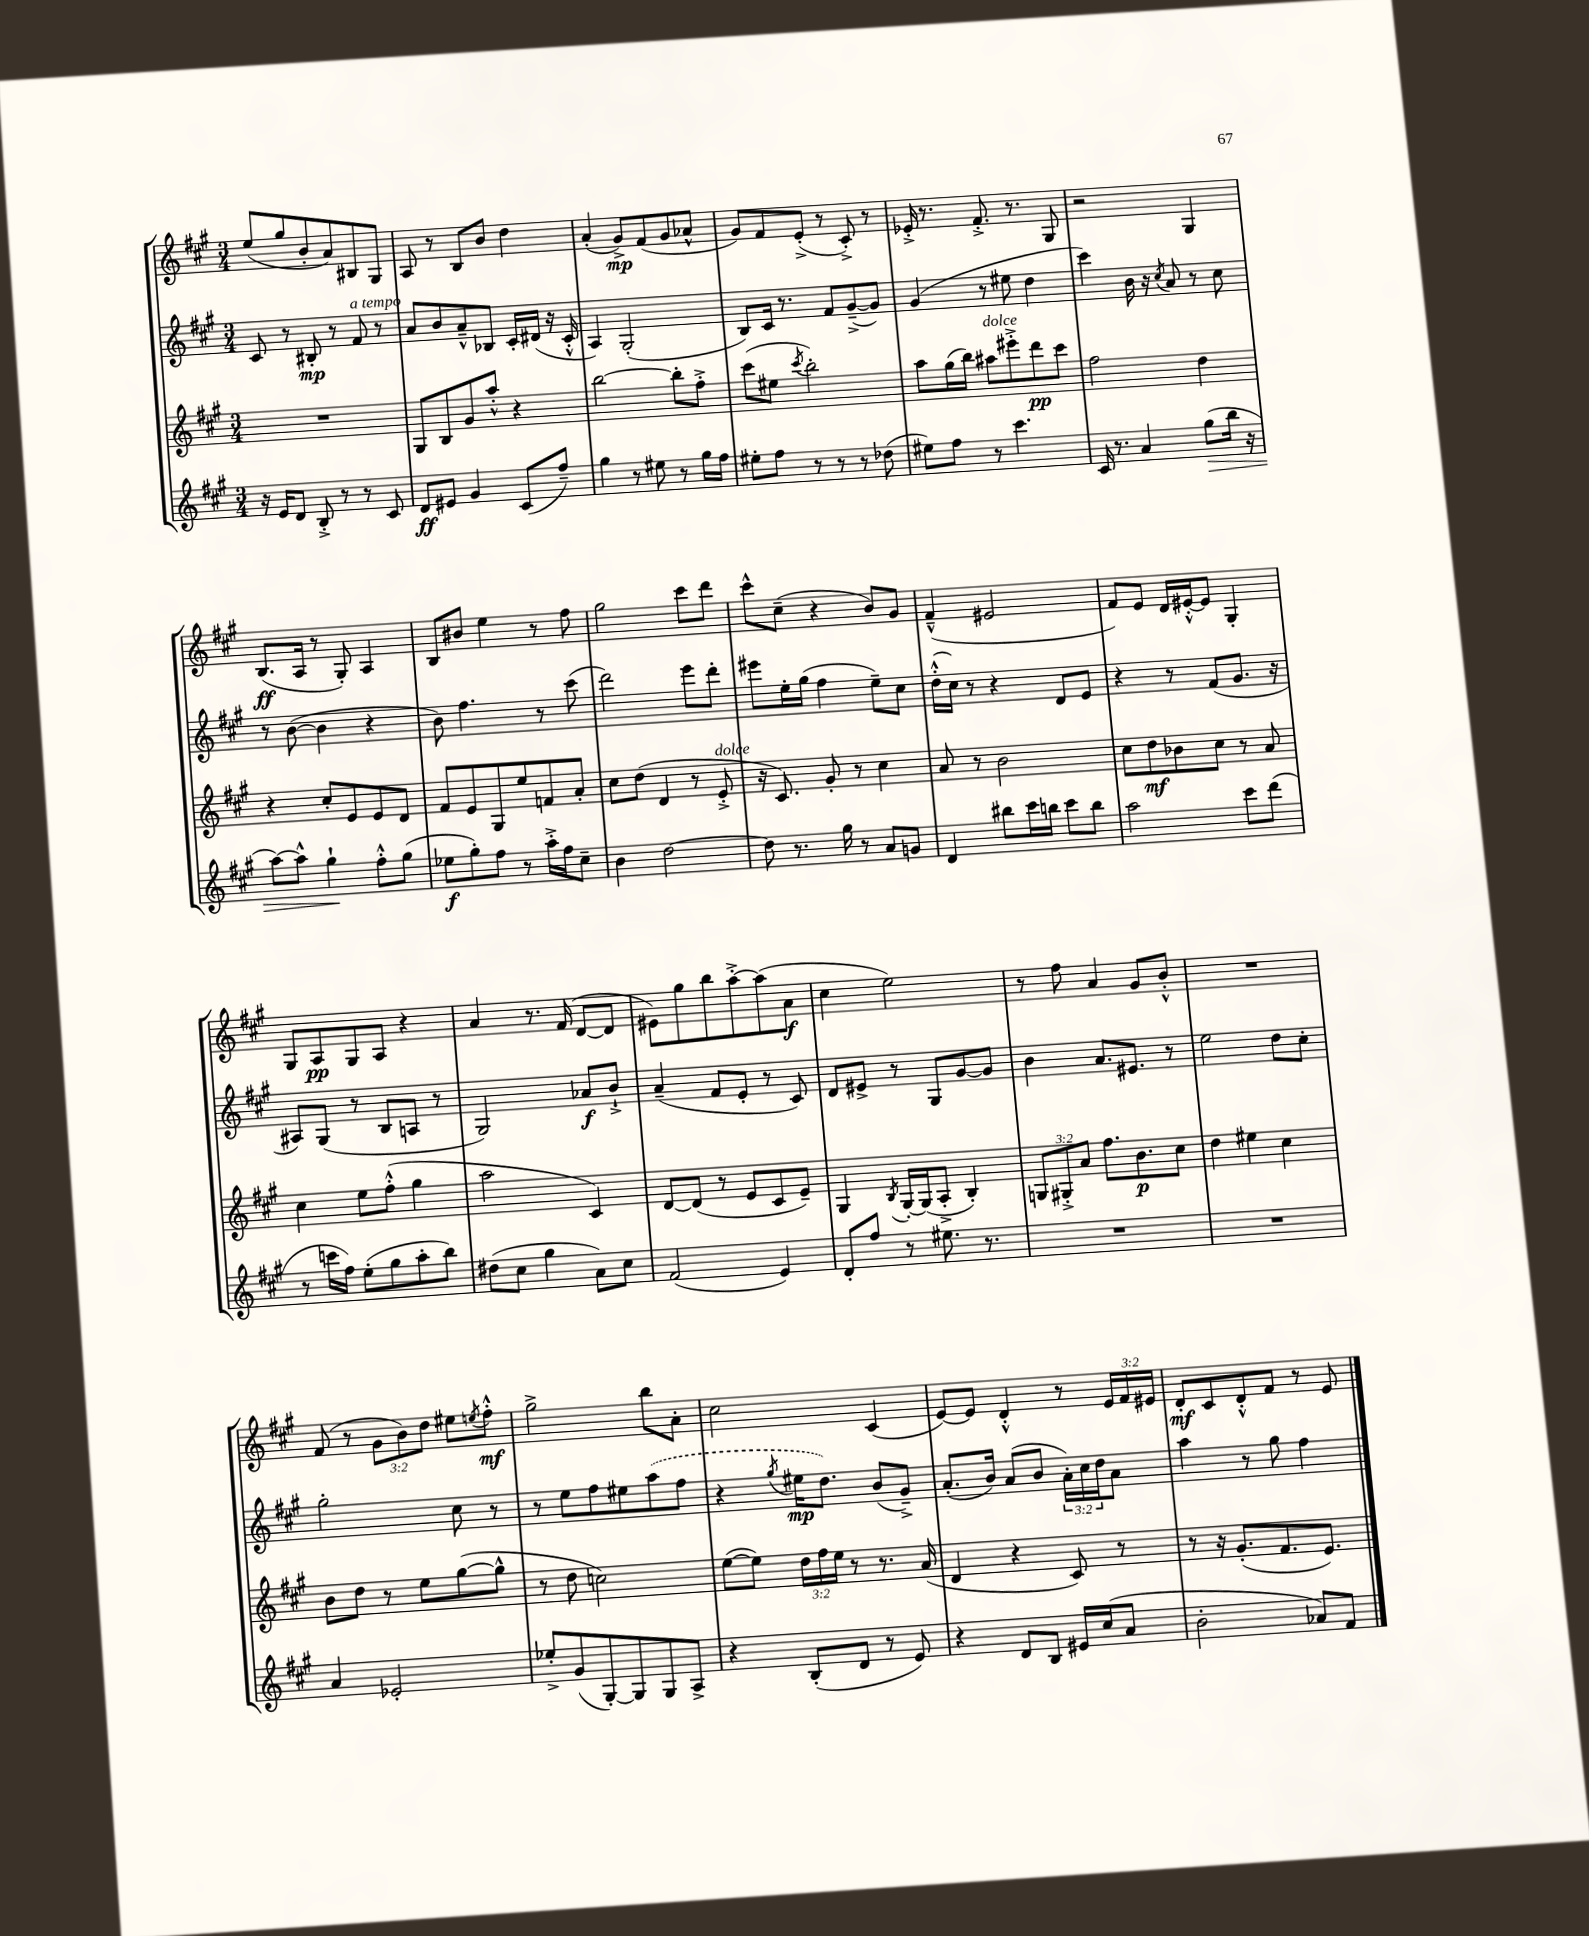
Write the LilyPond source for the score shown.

<<
\new StaffGroup <<
\new Staff = "s0" {
    \clef treble \key a \major \numericTimeSignature \time 3/4 \override Staff.TupletNumber.text = #tuplet-number::calc-fraction-text
    e''8( gis''8 b'8-. a'8) bis8 gis8 |
    a8 r8 b8 b'8 d''4 |
    a'4-.( gis'8->\mp) fis'8( gis'8 aes'8-^ |
    gis'8) fis'8 e'8-.->( r8 cis'8-.->) r8 |
    ees'16-.-> r8. fis'8.-.-> r8. gis8 |
    r2 gis4 |
    b8.\ff( a16 r8 gis8-.) a4 |
    b8 bis'8 e''4 r8 fis''8 |
    gis''2 cis'''8 d'''8 |
    cis'''8-^ cis''8--( r4 b'8) gis'8 |
    fis'4---^( eis'2 |
    fis'8) e'8 d'16 eis'16~-.-^ eis'8 gis4-. |
    gis8 a8\pp gis8 a8 r4 |
    a'4 r8. fis'16( d'8~ d'8 |
    eis'8) gis''8 b''8 a''8~-.-> a''8( a'8\f |
    cis''4 e''2) |
    r8 fis''8 a'4 gis'8 b'8-.-^ |
    R2. |
    fis'8( r8 \tuplet 3/2 { gis'8 b'8) d''8 } eis''8 \acciaccatura { e''8 } fis''8-.-^\mf |
    gis''2-> b''8 a'8-. |
    cis''2 cis'4( |
    e'8~) e'8 d'4-.-^ r8 \tuplet 3/2 { e'16 fis'16 eis'16 } |
    d'8-.\mf cis'8 d'8-.-^ fis'8 r8 e'8 \bar "|." |
}
\new Staff = "s1" {
    \clef treble \key a \major \numericTimeSignature \time 3/4 \override Staff.TupletNumber.text = #tuplet-number::calc-fraction-text
    cis'8 r8 bis8-.\mp r8 fis'8^\markup { \italic "a tempo" } r8 |
    a'8 b'8 a'8---^ bes8 cis'16-. dis'16( r16 cis'16-.-^ |
    a4) gis2-.( |
    b8) cis'16 r8. fis'8 gis'8~--->( gis'8) |
    gis'4( r8 eis''8 d''4 |
    cis'''4) b'16 r16 \acciaccatura { cis''8 } a'8 r8 cis''8 |
    r8 b'8~( b'4 r4 |
    b'8) fis''4. r8 cis'''8( |
    d'''2) e'''8 d'''8-. |
    eis'''8 e''16-. gis''16( fis''4 e''8--) cis''8 |
    d''16-.-^( cis''16) r8 r4 d'8 e'8 |
    r4 r8 fis'8( gis'8. r16 |
    ais8) gis8( r8 b8 a8 r8 |
    gis2) aes'8\f b'8-!-> |
    a'4--( fis'8 e'8-. r8 cis'8) |
    d'8 eis'8-> r8 gis8 gis'8~ gis'8 |
    b'4 a'8. eis'8. r8 |
    e''2 d''8 cis''8-. |
    gis''2-. cis''8 r8 |
    r8 e''8 fis''8 eis''8 \once \slurDashed a''8( fis''8 |
    r4 \acciaccatura { gis''8 } eis''16\mp d''8.) b'8( gis'8--->) |
    a'8.-.( b'16) a'8( b'8 \tuplet 3/2 { a'16-.) cis''16 d''16 } a'8 |
    a''4 r8 gis''8 fis''4 \bar "|." |
}
\new Staff = "s2" {
    \clef treble \key a \major \numericTimeSignature \time 3/4 \override Staff.TupletNumber.text = #tuplet-number::calc-fraction-text
    R2. |
    gis8 b8 gis'8 a''8-.-^ r4 |
    b''2~ b''8-. fis''8-.-> |
    cis'''8( eis''8 \acciaccatura { cis'''8 } b''2-.) |
    a''8 gis''16( b''16) ais''8^\markup { \italic "dolce" } eis'''8-.-> d'''8\pp cis'''8 |
    fis''2 d''4 |
    r4 cis''8-. e'8 e'8 d'8 |
    fis'8 e'8 gis8 e''8 f'8 a'8-. |
    cis''8 d''8( d'4 r8 e'8-.->^\markup { \italic "dolce" } |
    r16 cis'8.) gis'8-. r8 cis''4 |
    a'8 r8 b'2 |
    cis''8 d''8\mf bes'8 cis''8 r8 a'8 |
    cis''4 e''8 fis''8-.-^( gis''4 |
    a''2 cis'4) |
    d'8~ d'8( r8 e'8 cis'8 e'8--) |
    gis4 \acciaccatura { b8 } gis16~-. gis16( a8-.-> b4-.) |
    \tuplet 3/2 { g8 gis8-.-> a'8 } fis''8. b'8.\p cis''8 |
    d''4 eis''4 cis''4 |
    b'8 d''8 r8 e''8 gis''8~( gis''8-^ |
    r8 d''8 c''2) |
    e''8~( e''8) \tuplet 3/2 { d''16 fis''16 e''16 } r8 r8. a'16( |
    d'4 r4 cis'8) r8 |
    r8 r16 gis'8.-.( fis'8. e'8.) \bar "|." |
}
\new Staff = "s3" {
    \clef treble \key a \major \numericTimeSignature \time 3/4
    r16 e'16 d'8 b8-.-> r8 r8 cis'8 |
    d'8\ff eis'8 gis'4 cis'8( fis''8--) |
    gis''4 r8 eis''8 r8 gis''16 fis''16 |
    eis''8-. fis''8 r8 r8 r8 des''8( |
    eis''8) fis''8 r8 cis'''4. |
    cis'16 r8. a'4 gis''8\>( b''16 r16 |
    a''8~) a''8-^ gis''4-!\! fis''8-.-^ gis''8( |
    ees''8\f gis''8-.) fis''8 r8 a''16-.-> fis''16 cis''8-- |
    b'4 d''2~ |
    d''8 r8. gis''16 r8 a'8 g'8 |
    d'4 bis''8 cis'''16 b''16 cis'''8 b''8 |
    a''2 cis'''8 d'''8( |
    r8 c'''16 fis''16) e''8-.( gis''8 a''8-. b''8) |
    dis''8( cis''8 gis''4 a'8) cis''8 |
    fis'2( e'4) |
    d'8-. fis''8 r8 eis''8. r8. |
    R2. |
    R2. |
    a'4 ees'2-. |
    ees''8-.-> gis'8( gis8~-.) gis8 gis8 a8-> |
    r4 b8-.( d'8 r8 e'8) |
    r4 d'8 b8 eis'16 cis''16( a'8 |
    b'2-. aes'8) fis'8 \bar "|." |
}
>>
>>
\layout { \context { \Score \remove "Bar_number_engraver" } }
